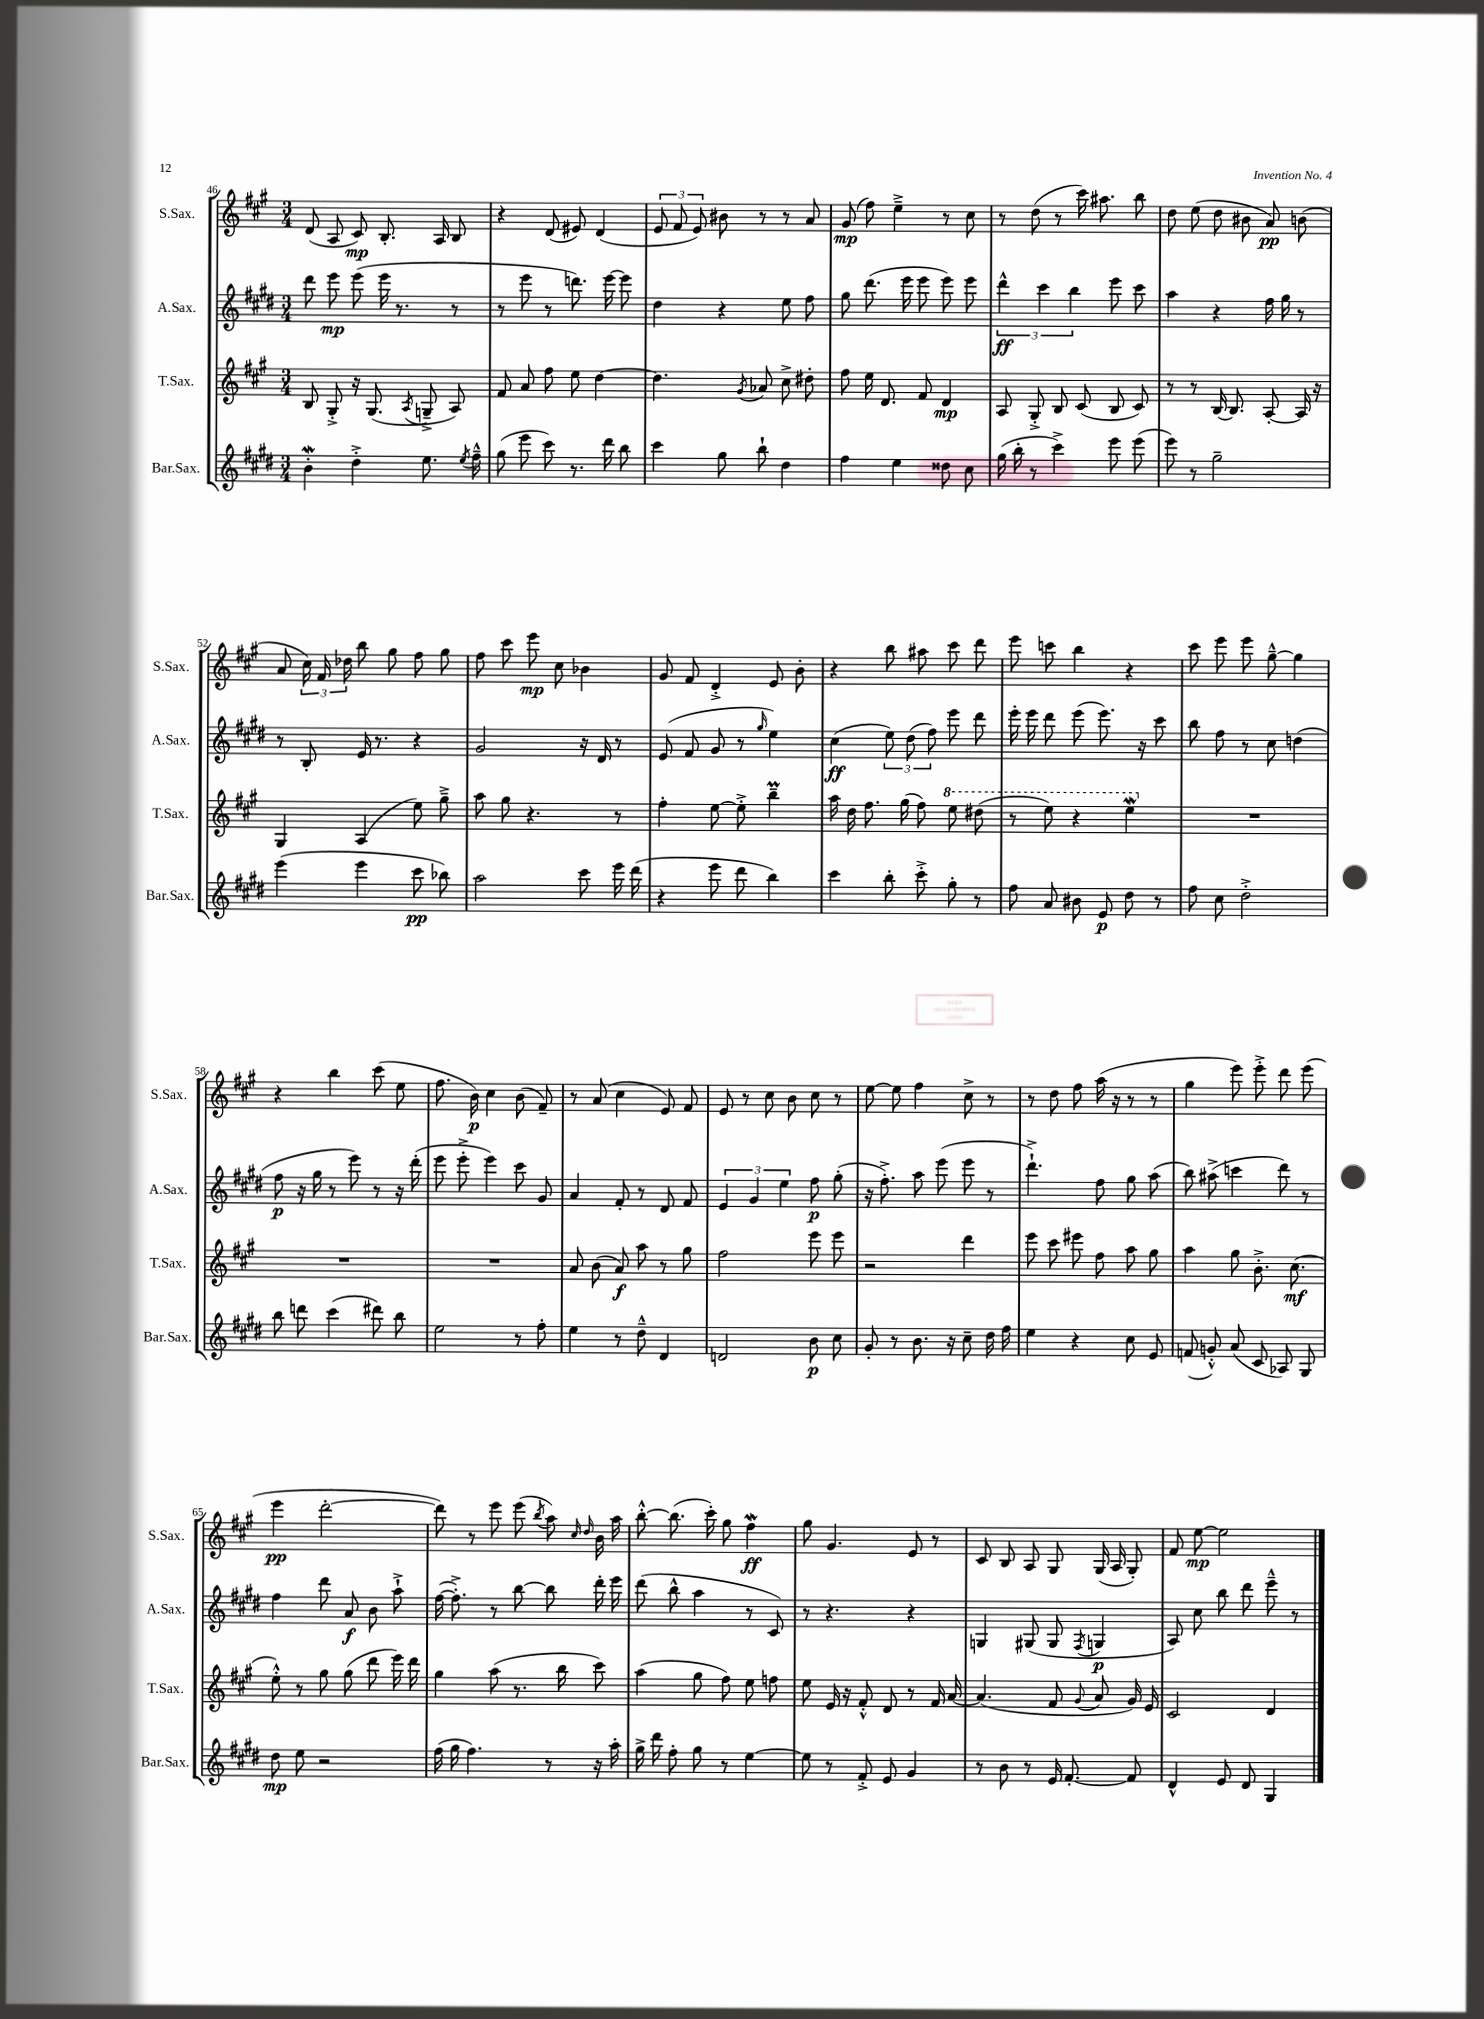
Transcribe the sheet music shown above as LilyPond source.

<<
\new StaffGroup <<
\new Staff = "s0" \with { instrumentName = "S.Sax." shortInstrumentName = "S.Sax." } {
    \clef treble \key a \major \numericTimeSignature \time 3/4
    \autoBeamOff d'8( a8 cis'8\mp) b8.-. a16 b8 |
    r4 d'8( eis'8) d'4( |
    \tuplet 3/2 { e'8 fis'8 e'8) } bis'8 r8 r8 a'8 |
    gis'8\mp( fis''8) e''4---> r8 cis''8 |
    r8 d''8( r8 cis'''16) ais''8. b''8 |
    d''8 e''8( d''8 bis'8 a'8\pp) b'8( |
    a'8 \tuplet 3/2 { cis''16) fis'16 des''16 } b''8 gis''8 fis''8 gis''8 |
    fis''8 cis'''8 e'''8\mp cis''8 bes'4 |
    gis'8 fis'8 d'4-.-> e'8 b'8-. |
    r4 b''8 ais''8 cis'''8 d'''8 |
    e'''8 c'''8 b''4 r4 |
    cis'''8 e'''8 e'''8 gis''8~---^ gis''4 |
    r4 b''4 cis'''8( e''8 |
    fis''8. b'16\p) cis''4 b'8( fis'8--) |
    r8 a'8( cis''4 e'8) fis'8 |
    e'8 r8 cis''8 b'8 cis''8 r8 |
    e''8~ e''8 fis''4 cis''8-> r8 |
    r8 d''8 fis''8 a''16( r16 r8 r8 |
    gis''4 e'''8) e'''8-.-> d'''8 e'''8( |
    e'''4\pp d'''2~-. |
    d'''8) r8 e'''8 e'''8( \acciaccatura { b''8 } a''8) \grace { cis''16 d''16 } b'16 a''16 |
    b''8~-.-^ b''8.( cis'''16-.) gis''8 fis''4\mordent\ff |
    gis''8 gis'4. e'8 r8 |
    cis'8 b8 a8 gis8 gis16( a16 gis8-.) |
    fis'8 e''8~\mp e''2 \bar "|." |
}
\new Staff = "s1" \with { instrumentName = "A.Sax." shortInstrumentName = "A.Sax." } {
    \clef treble \key e \major \numericTimeSignature \time 3/4
    \autoBeamOff dis'''8 e'''8\mp e'''8( e'''16 r8. r8 |
    r8 e'''8 r8 d'''8.) e'''16~ e'''8 |
    dis''4 r4 e''8 fis''8 |
    gis''8 dis'''8.( e'''16 e'''8 e'''8) e'''8 |
    \tuplet 3/2 { dis'''4-^\ff cis'''4 b''4 } e'''8 cis'''8 |
    a''4 r4 fis''16 gis''16 r8 |
    r8 b8-. e'16 r8. r4 |
    gis'2 r16 dis'16 r8 |
    e'8( fis'8 gis'8 r8 \grace { gis''16 } e''4) |
    cis''4\ff( \tuplet 3/2 { e''8) dis''8( fis''8) } e'''8 dis'''8 |
    e'''16-. e'''16 dis'''8 e'''8( e'''8.) r16 cis'''8 |
    b''8 fis''8 r8 cis''8 d''4( |
    fis''8\p r16 gis''16 r8 e'''8) r8 r16 dis'''16-.( |
    e'''8 e'''8-.-> e'''4) cis'''8 gis'8 |
    a'4 fis'8-. r8 dis'8 fis'8 |
    \tuplet 3/2 { e'4 gis'4 e''4 } fis''8\p gis''8-.( |
    r16 fis''8.-.->) a''8 e'''8( e'''8 r8 |
    dis'''4.-!->) fis''8 gis''8 a''8( |
    b''8) ais''8->( c'''4 dis'''8) r8 |
    fis''4 dis'''8 a'8\f b'8 a''8-!-> |
    fis''16~( fis''8.-.->) r8 b''8~ b''8 dis'''16-. e'''16 |
    dis'''8( b''8-^ a''4 r8 cis'8) |
    r8 r4. r4 |
    g4 gis8( gis8 \acciaccatura { fis8 } g4\p |
    a8) cis''8 b''8 dis'''8 e'''8---^ r8 \bar "|." |
}
\new Staff = "s2" \with { instrumentName = "T.Sax." shortInstrumentName = "T.Sax." } {
    \clef treble \key a \major \numericTimeSignature \time 3/4
    \autoBeamOff b8 gis8-.-> r16 gis8.( \acciaccatura { a8 } g8---> a8) |
    fis'8 a'8 fis''8 e''8 d''4~ |
    d''4. \acciaccatura { gis'8 } aes'8 cis''8-> dis''8-. |
    fis''8 e''16 d'8. fis'8 d'4\mp |
    a8 gis8-.-> b8 cis'8( b8 cis'8) |
    r8 r8 b16~ b8. a8~-. a16 r16 |
    gis4 a4( e''8) gis''8---> |
    a''8 gis''8 r4. r8 |
    fis''4-. e''8~ e''8-.-> b''4--\prall |
    a''16 d''16 fis''8. gis''16( fis''8) \ottava #1 e'''8 dis'''8( |
    r8 e'''8) r4 e'''4\mordent \ottava #0 |
    R2. |
    R2. |
    R2. |
    a'8 b'8( a'8\f) a''8 r8 gis''8 |
    fis''2 e'''8 e'''8 |
    r2 d'''4 |
    e'''8 cis'''8 eis'''8 fis''8 a''8 gis''8 |
    a''4 gis''8 b'8.-.-> cis''8.\mf( |
    e''8-.-^) r8 gis''8 gis''8( d'''8 e'''16) d'''16 |
    gis''4 a''8( r8. b''16 cis'''8) |
    a''4( gis''8 fis''8) e''8 f''8 |
    e''8 e'16 r16 fis'8-.-^ d'8 r8 fis'16 a'16~ |
    a'4.( fis'8 \appoggiatura { gis'8 } a'8 gis'16) e'16 |
    cis'2 d'4 \bar "|." |
}
\new Staff = "s3" \with { instrumentName = "Bar.Sax." shortInstrumentName = "Bar.Sax." } {
    \clef treble \key e \major \numericTimeSignature \time 3/4
    \autoBeamOff b'4-.\mordent dis''4-.-> e''8. \acciaccatura { e''8 } fis''16---^ |
    gis''8( e'''8 cis'''8) r8. dis'''16 b''8 |
    cis'''4 gis''8 b''8-! dis''4 |
    fis''4 e''4 disis''8 cis''8 |
    gis''16( b''16-. r8 cis'''4->) e'''8 e'''8( |
    e'''8) r8 gis''2-- |
    e'''4( e'''4 cis'''8\pp bes''8) |
    a''2 cis'''8 e'''16 dis'''16( |
    r4 e'''8 dis'''8 b''4) |
    cis'''4 b''8-. cis'''8-.-> gis''8-. r8 |
    fis''8 a'8 bis'8 e'8\p dis''8 r8 |
    fis''8 cis''8 dis''2-.-> |
    b''8 d'''8 cis'''4( dis'''8) b''8 |
    e''2 r8 fis''8-. |
    e''4 r8 dis''8---^ dis'4 |
    d'2 b'8\p cis''8 |
    gis'8-. r8 b'8. r16 cis''8-- dis''16 fis''16 |
    e''4 r4 cis''8 e'8 |
    f'8( g'8-.-^) a'8( cis'8 aes8) gis8 |
    dis''8\mp e''8 r2 |
    fis''16( gis''16 fis''4.) r8 r16 a''16-. |
    gis''16-> dis'''16 fis''8-. gis''8 r8 e''4~ |
    e''8 r8 fis'8-.-> e'8 gis'4 |
    r8 b'8 r8 e'16 fis'8.~-. fis'8 |
    dis'4-^ e'8 dis'8 gis4 \bar "|." |
}
>>
>>
\layout { \context { \Score currentBarNumber = #46 } }
